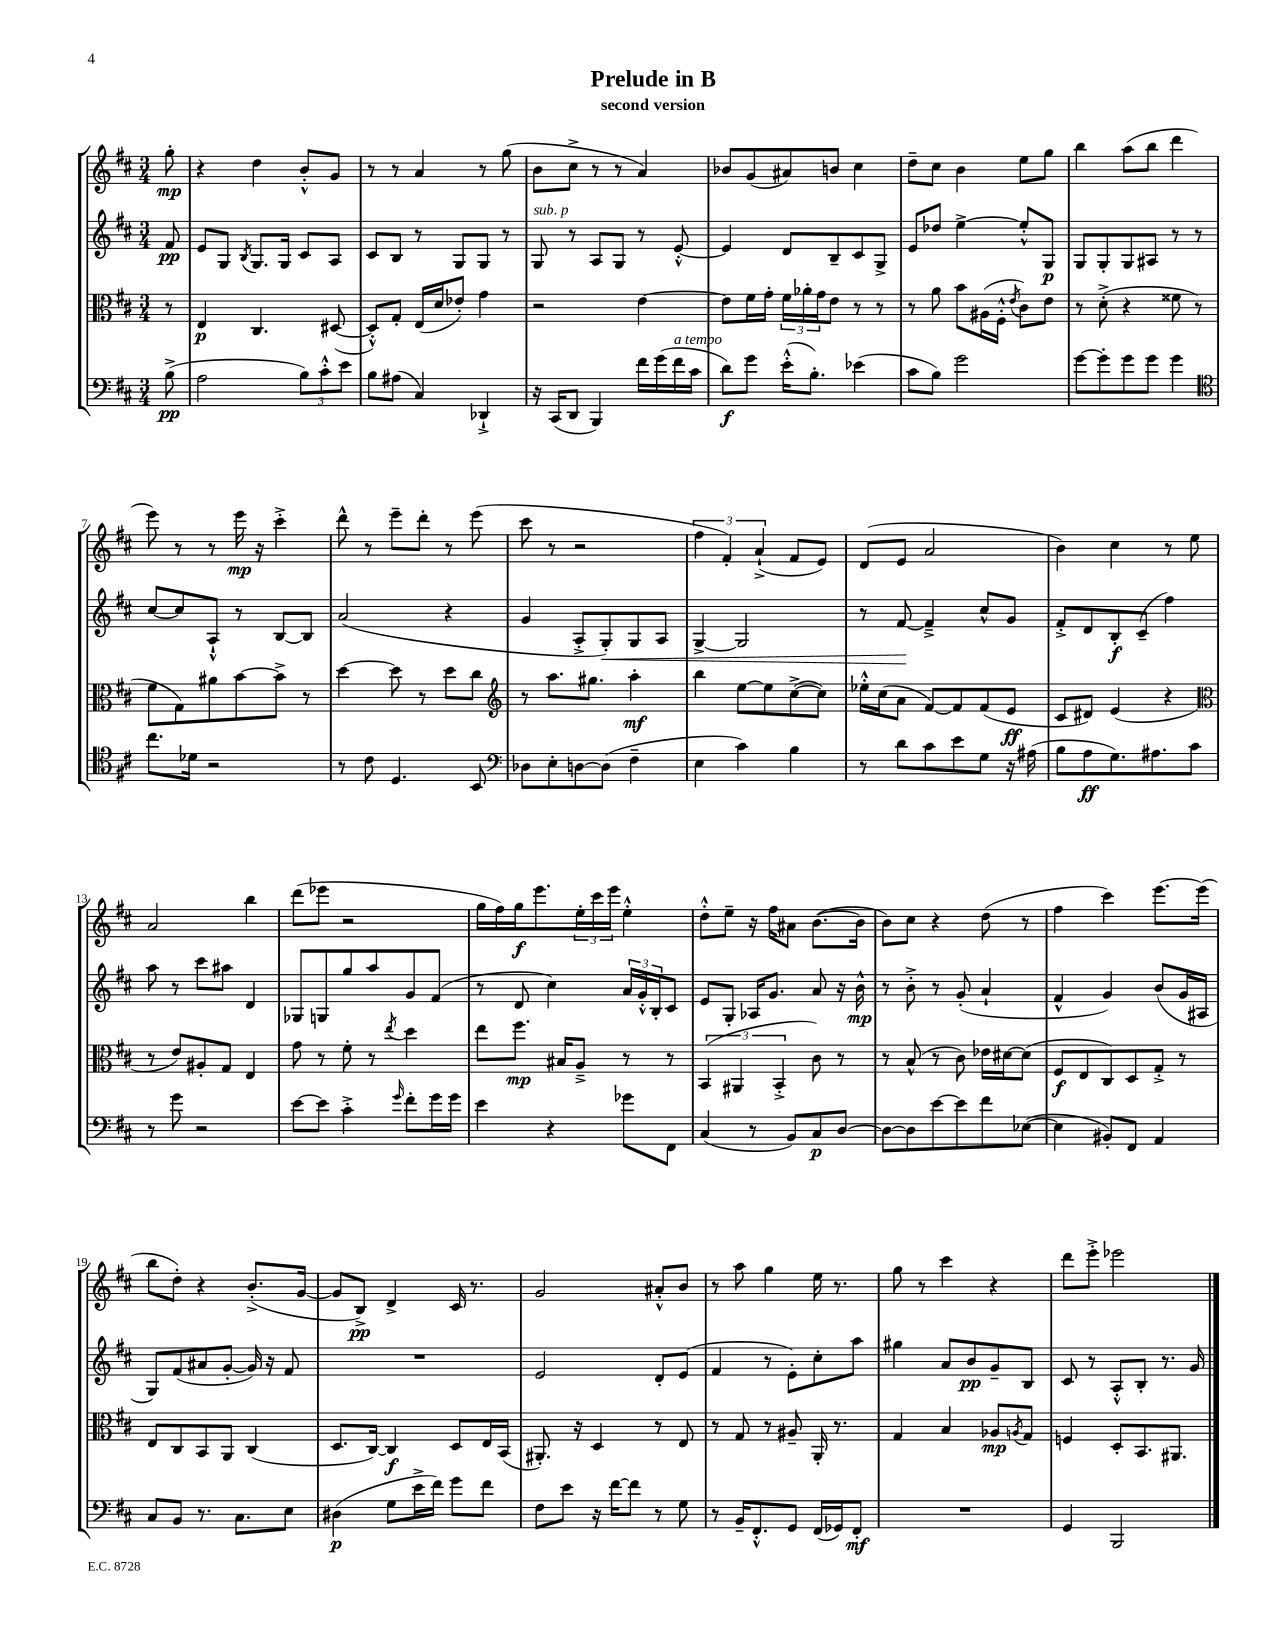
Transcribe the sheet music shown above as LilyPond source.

\header { title = "Prelude in B" subtitle = "second version" }
<<
\new StaffGroup <<
\new Staff = "s0" {
    \clef treble \key d \major \numericTimeSignature \time 3/4 \partial 8
    g''8-.\mp |
    r4 d''4 b'8-.-^ g'8 |
    r8 r8 a'4 r8 g''8( |
    b'8 cis''8-> r8 r8 a'4) |
    bes'8 g'8( ais'8) b'8 cis''4 |
    d''8-- cis''8 b'4 e''8 g''8 |
    b''4 a''8( b''8 d'''4 |
    e'''8) r8 r8 e'''16\mp r16 cis'''4-.-> |
    d'''8-^ r8 e'''8-- d'''8-. r8 e'''8( |
    cis'''8 r8 r2 |
    \tuplet 3/2 { fis''4 fis'4-.) a'4-!->( } fis'8 e'8) |
    d'8( e'8 a'2 |
    b'4) cis''4 r8 e''8 |
    a'2 b''4 |
    d'''8( ees'''8 r2 |
    g''16 fis''16) g''16\f e'''8. \tuplet 3/2 { e''16-. cis'''16 e'''16 } e''4-.-^ |
    d''8-.-^ e''8-- r16 fis''16 ais'8 b'8.~( b'16 |
    b'8) cis''8 r4 d''8( r8 |
    fis''4 cis'''4) e'''8.~ e'''16( |
    b''8 d''8-.) r4 b'8.-.->( g'16~ |
    g'8 b8->\pp) d'4-> cis'16 r8. |
    g'2 ais'8-.-^ b'8 |
    r8 a''8 g''4 e''16 r8. |
    g''8 r8 cis'''4 r4 |
    d'''8 e'''8-.-> ees'''2 \bar "|." |
}
\new Staff = "s1" {
    \clef treble \key d \major \numericTimeSignature \time 3/4 \partial 8
    fis'8\pp |
    e'8 g8 \acciaccatura { b8 } g8. g16 cis'8 a8 |
    cis'8 b8 r8 g8 g8 r8 |
    g8^\markup { \italic "sub. p" } r8 a8 g8 r8 e'8~-.-^ |
    e'4 d'8 b8-- cis'8 g8-> |
    e'8 des''8 e''4~-> e''8-.-^ g8\p |
    g8 g8-. g8 ais8 r8 r8 |
    cis''8~ cis''8 a8-!-^ r8 b8~ b8 |
    a'2( r4 |
    g'4 a8-.-> g8-.\<) g8 a8 |
    g4~-> g2 |
    r8 fis'8~\! fis'4---> cis''8-^ g'8 |
    fis'8-.-> d'8 b8-.\f cis'8--( fis''4) |
    a''8 r8 cis'''8 ais''8 d'4 |
    ges8 g8 g''8 a''8 g'8 fis'8( |
    r8 d'8 cis''4) \tuplet 3/2 { a'16 g'16-.-^ b16-. } cis'8 |
    e'8 g8-. aes16 g'8. a'8 r16 b'16-^\mp |
    r8 b'8-.-> r8 g'8-.( a'4-! |
    fis'4-^ g'4) b'8( g'16 ais16 |
    g8) fis'8( ais'8 g'8~-. g'16) r16 fis'8 |
    R2. |
    e'2 d'8-. e'8( |
    fis'4 r8 e'8-.) cis''8-. a''8 |
    gis''4 a'8 b'8\pp g'8-- b8 |
    cis'8 r8 a8-.-^ b8-. r8. g'16 \bar "|." |
}
\new Staff = "s2" {
    \clef alto \key d \major \numericTimeSignature \time 3/4 \partial 8
    r8 |
    e4\p cis4. dis8~( |
    dis8-.-^) g8-. e16( d'16 ees'8-.) g'4 |
    r2 e'4~ |
    e'8 fis'16 g'16-. \tuplet 3/2 { fis'16 aes'16-. g'16 } e'8 r8 r8 |
    r8 a'8 b'8 ais16( fis16-.-^ \acciaccatura { e'8 } cis'8) e'8 |
    r8 d'8-.->( r4 fisis'8 r8 |
    fis'8 g8) ais'8 b'8~ b'8-> r8 |
    d''4~ d''8 r8 d''8 cis''8 |
    \clef treble r8 a''8. gis''8. a''4-.\mf |
    b''4 e''8~ e''8 cis''8~->( cis''8) |
    ees''16-.-^ cis''16( a'8 fis'8~) fis'8 fis'8( e'8\ff |
    cis'8 dis'8) e'4( r4 |
    \clef alto r8 e'8) ais8-. g8 e4 |
    g'8 r8 fis'8-. r8 \acciaccatura { e''8 } d''4 |
    e''8 fis''8.\mp bis16 a8---> r8 r8 |
    \tuplet 3/2 { b,4( ais,4 b,4-.-> } cis'8) r8 |
    r8 b8-^( r8 cis'8) ees'16 dis'16~ dis'8( |
    fis8\f e8 cis8) d8 g8-.-> r8 |
    e8 cis8 b,8 a,8 cis4( |
    d8. cis16~) cis4\f d8 e16 b,16( |
    ais,8.-.) r16 d4 r8 e8 |
    r8 g8 r8 ais8-- a,16-. r8. |
    g4 b4 aes8\mp \acciaccatura { a8 } g8 |
    f4 d8-. b,8. ais,8. \bar "|." |
}
\new Staff = "s3" {
    \clef bass \key d \major \numericTimeSignature \time 3/4 \partial 8
    b8->\pp( |
    a2 \tuplet 3/2 { b8) cis'8-.-^ e'8 } |
    b8 ais8( cis4) des,4-!-> |
    r16 cis,16( d,8 b,,4) fis'16 g'16( fis'16^\markup { \italic "a tempo" } cis'16 |
    d'8\f) g'8 e'16-.-^( b8.-.) ees'4( |
    cis'8 b8) g'2 |
    g'8~ g'8-. g'8 g'8 g'4 |
    \clef tenor cis''8. des'16 r2 |
    r8 cis'8 d4. b,8 |
    \clef bass des8 e8-. d8~ d8( fis4-- |
    e4 cis'4) b4 |
    r8 d'8 cis'8 e'8 g8 r16 ais16( |
    b8 a8\ff g8.) ais8. cis'8 |
    r8 g'8 r2 |
    e'8~ e'8 cis'4-.-> \grace { g'16 } fis'8-. g'16 g'16 |
    e'4 r4 ges'8 fis,8 |
    cis4( r8 b,8) cis8\p d8~ |
    d8~ d8 e'8~ e'8 fis'8 ees8~( |
    ees4 bis,8-.) fis,8 a,4 |
    cis8 b,8 r8. cis8. e8 |
    dis4\p( g8 e'16-> fis'16) g'8 fis'8 |
    fis8 e'8 r16 fis'16~ fis'8 r8 g8 |
    r8 b,16-- fis,8.-.-^ g,8 fis,16( ges,16) fis,8-.\mf |
    R2. |
    g,4 b,,2 \bar "|." |
}
>>
>>
